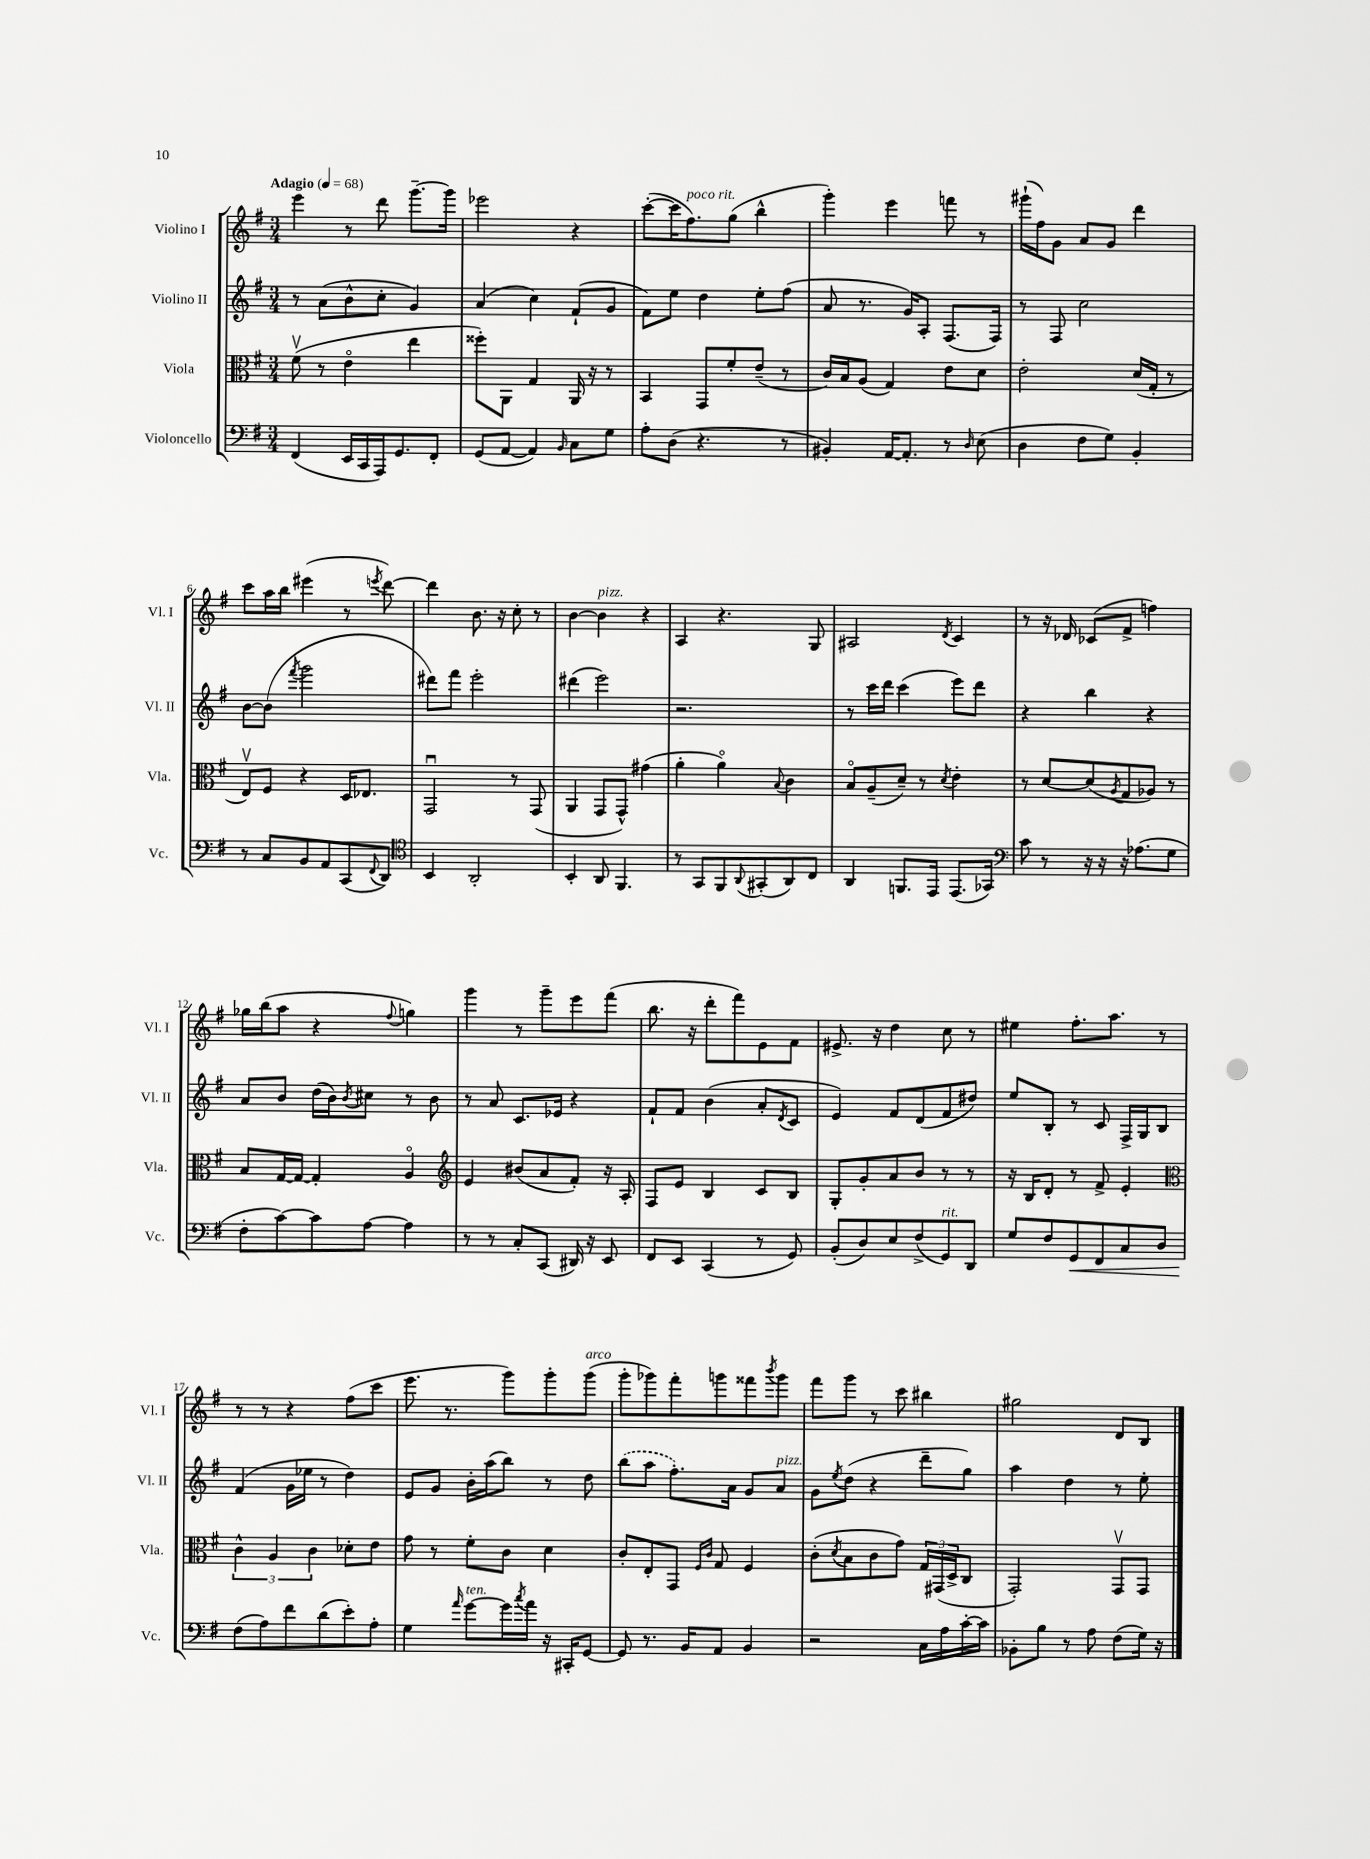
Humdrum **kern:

**kern	**kern	**kern	**kern
*staff4	*staff3	*staff2	*staff1
*clefF4	*clefC3	*clefG2	*clefG2
*k[f#]	*k[f#]	*k[f#]	*k[f#]
*M3/4	*M3/4	*M3/4	*M3/4
*MM68	*MM68	*MM68	*MM68
(4FF#	(8f#v	8r	4eee
.	8r	(8a	.
16EE	4eo	8b^^	8r
16CC	.	.	.
16AAA)	.	8cc'	8ddd
8.GG	.	.	.
.	4ee	4g)	[8.ggg~
8FF#'	.	.	.
.	.	.	16ggg]
=	=	=	=
(8GG	8ff##')	(4a	2eee-
[8AA	8AA	.	.
4AA])	4G	4cc)	.
16qqBB	.	.	.
8C	16AA	(8f#`	4r
.	16r	.	.
8G	8r	8g	.
=	=	=	=
8A'	4BB	8f#)	([8ccc'
(8D	.	8ee	16ccc]
.	.	.	8.ff#)
4.r	8GG	4dd	.
.	8f#'	.	(8gg
.	(8e~	8ee'	4bb^^
8r	8r	(8ff#	.
=	=	=	=
4BB#')	16c)	8a	4ggg')
.	16B	.	.
.	(8A	8.r	.
[16AA	4G)	.	4eee
8.AA']	.	16g)	.
.	.	8A'	.
8r	8e	(8.F#	8fff
16qqD	.	.	.
(8E	8d	.	8r
.	.	16F#)	.
=	=	=	=
4D	2e'	8r	(16ggg#`
.	.	.	16ff#)
.	.	8F#	8g
8F#	.	2cc	8a
8G)	.	.	8g
4BB'	(16d	.	4ddd
.	16G'	.	.
.	8r	.	.
=	=	=	=
8r	8Ev)	[8b	8ccc
8C	8F#	(8b]	16aa
.	.	.	16bb
.	.	8qfff#	.
8BB	4r	2ggg	(4eee#
8AA	.	.	.
(8CC	16D	.	8r
.	8.E-	.	.
8qqFF#	.	.	8qeee
8DD)	.	.	[8ddd)
=	=	=	=
*clefC4	*	*	*
4BB	2GGu	8ddd#)	4ddd]
.	.	8fff#	.
2AA'	.	2eee'	8.b
.	.	.	16r
.	8r	.	8cc'
.	(8GG	.	8r
=	=	=	=
4BB'	4AA	(4ddd#	[4b
8AA	8GG	2eee)	4b]
4.FF#	8GG^^)	.	.
.	(4g#	.	4r
=	=	=	=
8r	4a'	2.r	4A
8GG	.	.	.
8FF#	4ao)	.	4.r
8qqAA	.	.	.
(8GG#'	.	.	.
.	8qqB	.	.
8AA)	4c	.	.
8C	.	.	8G
=	=	=	=
4AA	8Bo	8r	2A#
.	(8A~	16ccc	.
.	.	16ddd	.
8.FF	8d~)	(4ccc	.
.	8r	.	.
16EE	.	.	.
.	8qd	.	8qd
(8.EE	4e'	8eee)	4c
.	.	8ddd	.
16GG-)	.	.	.
=	=	=	=
*clefF4	*	*	*
8c	8r	4r	8r
8r	[8d	.	16r
.	.	.	16d-
16r	(8d]	4bb	(8c-
16r	.	.	.
.	8qA	.	.
16r	8G	.	8f#^
(8.A-	.	.	.
.	8A-)	4r	4ff)
8G	8r	.	.
=	=	=	=
8F#'	8B	8a	16gg-
.	.	.	(16bb
[8c)	[16G	8b	8aa
.	16G_	.	.
8c]	4G']	(16dd	4r
.	.	16b)	.
.	.	8qb	.
[8A	.	8cc#	.
.	.	.	8qqff#
4A]	4Ao	8r	4gg)
.	.	8b	.
=	=	=	=
*	*clefG2	*	*
8r	4e	8r	4ggg
8r	.	8a	.
8C'	(8b#	8.c	8r
(8CC	8a	.	8ggg~
.	.	16e-	.
16DD#)	8f#')	4r	8eee
16r	.	.	.
8EE	16r	.	(8fff#
.	16A'	.	.
=	=	=	=
8FF#	8F#	8f#`	8.bb
8EE	8e	8f#	.
.	.	.	16r
(4CC	4B	(4b	8ddd'
.	.	.	8fff#)
8r	8c	8a'	8e
.	.	8qd	.
8GG)	8B	8c	8f#
=	=	=	=
(8BB'	8G'	4e)	8.e#^
8D)	8g'	.	.
.	.	.	16r
8E	8a	8f#	4dd
(8F#^	8b	(8d	.
8GG)	8r	8f#	8cc
8DD	8r	8dd#)	8r
=	=	=	=
8G	16r	8ee	4ee#
.	16B	.	.
8F#	8d'	8B'	.
8GG	8r	8r	8.ff#'
8FF#	8f#^	8c	.
.	.	.	8.aa
8C	4e'	16F#^	.
.	.	16G	.
8D	.	8B	8r
=	=	=	=
*	*clefC3	*	*
(8F#	6c^^	(4f#	8r
8A)	.	.	8r
.	6A	.	.
8f#	.	16g	4r
.	.	16ee-	.
.	6c	.	.
(8d	.	8r	.
8e')	8d-'	4dd)	(8ff#
8A'	8e	.	8ccc
=	=	=	=
4G	8g	8e	8.eee
.	8r	8g	.
.	.	.	8.r
16qqa	.	.	.
[8g	8f#'	16b'	.
.	.	(16aa	.
16g]	8c	8bb)	8ggg)
8qcc	.	.	.
16a	.	.	.
16r	4d	8r	8ggg'
16CC#'	.	.	.
[8GG	.	8dd	(8ggg
=	=	=	=
8GG]	8c'	(8bb	8ggg'
8.r	8E'	8aa	8ggg-)
.	8GG	8.ff#')	8fff#'
16BB	.	.	.
.	16qqF#	.	.
.	16qqc	.	.
8AA	8G	.	8ggg
.	.	16a	.
4BB	4F#	8g	8fff##
.	.	.	8qbbb
.	.	8a	8ggg
=	=	=	=
2r	(8c'	8g	8fff#
.	8qd	8qee	.
.	8B	(8dd	8ggg
.	8c	4r	8r
.	8g)	.	8ccc
16C	24G	8ddd~	4bb#
.	(24GG#	.	.
16A	.	.	.
.	24D^	.	.
[16c'	8C	8gg)	.
16c]	.	.	.
=	=	=	=
8BB-'	2GG')	4aa	2gg#
8B	.	.	.
8r	.	4dd	.
8A	.	.	.
(8F#	8GGv	8r	8d
16G)	8GG	8ee'	8B
16r	.	.	.
==	==	==	==
*-	*-	*-	*-
